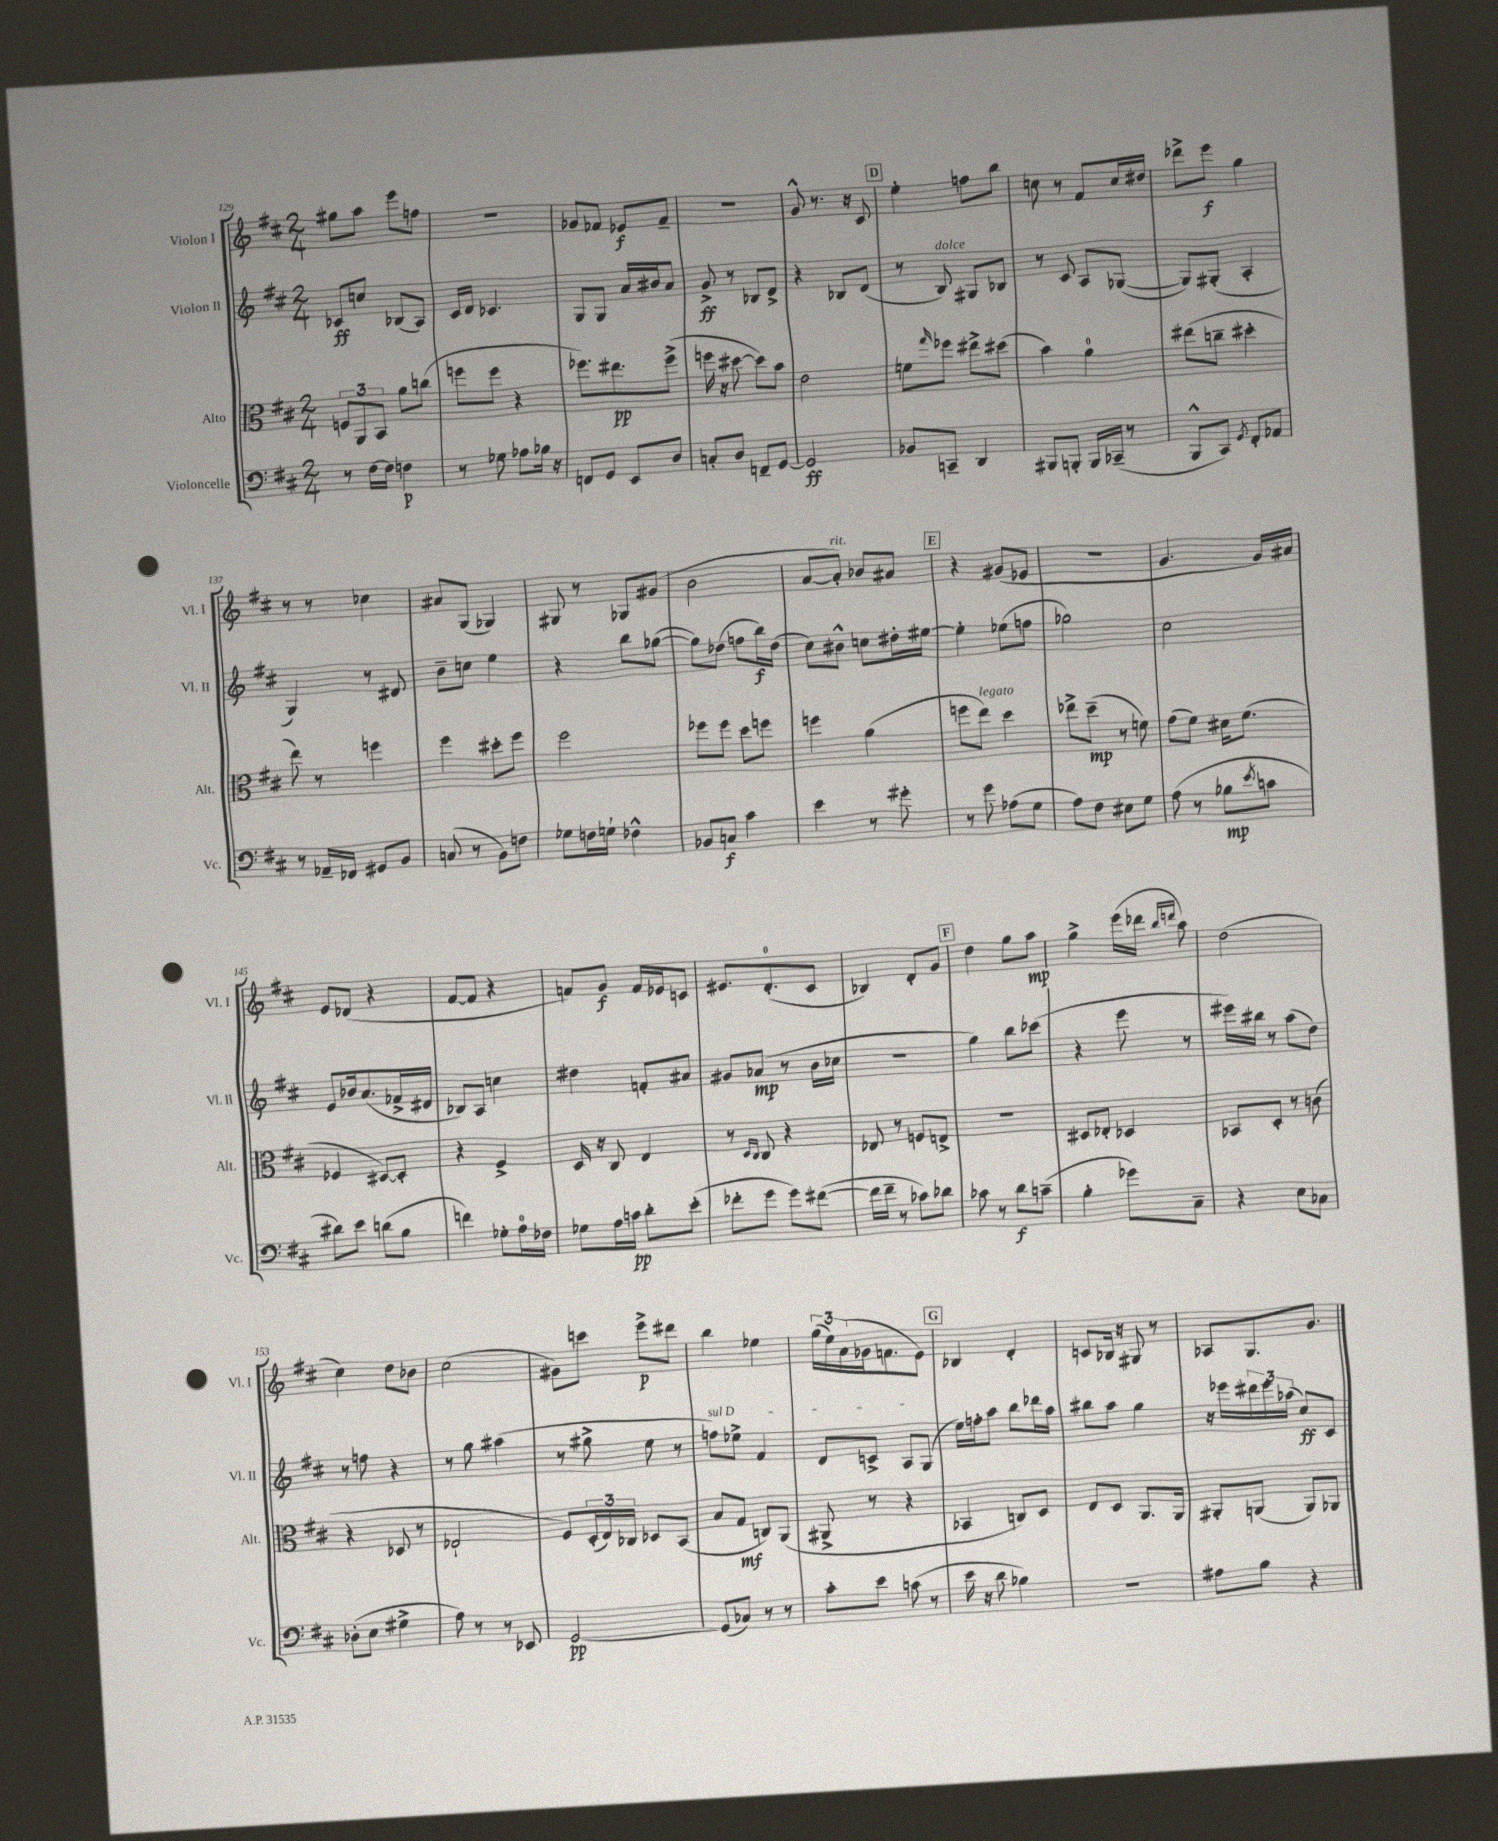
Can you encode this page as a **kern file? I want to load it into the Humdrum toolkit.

**kern	**kern	**kern	**kern
*staff4	*staff3	*staff2	*staff1
*clefF4	*clefC3	*clefG2	*clefG2
*k[f#c#]	*k[f#c#]	*k[f#c#]	*k[f#c#]
*M2/4	*M2/4	*M2/4	*M2/4
8r	12F/L	8c-/L	8gg#\L
.	12AA/	.	.
[16F#\LL	.	8cc/J	8aa\J
.	12BB/J	.	.
16F#\]JJ	.	.	.
4F\	8a\L	(8B-/L	8eee\L
.	(8cc\J	8A/J)	8ff\J
=	=	=	=
8r	8ff\L	16c#/LL	2r
.	.	16d/JJ	.
8G-\	8ff\J	4.c-/	.
8A-\L	4r	.	.
16B-\Jk	.	.	.
16r	.	.	.
=	=	=	=
8FF/L	8.ff-\L)	8G/L	8g-/L
8GG/J	.	8G/J	8f-/J
.	8.ee#\	.	.
8EE/L	.	16a/LL	8e-/L
.	.	16b#/J	.
8D/J	(8ff-^\J	8a/J	8f-~/J
=	=	=	=
8C'/L	16ff\	8g^/	2r
.	16r	.	.
8D/J	[8dd#\	8r	.
8FF~/L	8dd#\]L)	8B-/L	.
[8GG/J	8b\J	8d^/J	.
=	=	=	=
2GG/]	2e\	4r	8g^^/
.	.	.	8.r
.	.	8B-/L	.
.	.	.	16r
.	.	(8d/J	8c#/
=	=	=	=
8BB-/L	8f\L	8r	4ee'\
.	16qqgg/	.	.
8CC~/J	8ff-\J	8B/)	.
4DD/	8ee#^\L	8G#/L	8ff\L
.	(8dd#\J	8B-/J	8bb\J
=	=	=	=
8BBB#/L	4b\)	8r	8cc\
8BBB'/J	.	8c#/	8r
16BBB/LL	4a\	8A/L	8f#/L
(16CC-~/JJ	.	.	.
8r	.	([8G-/J	16cc/L
.	.	.	16dd#/JJ
=	=	=	=
8BBB^^/L	(8ee#\L	8G-/]L)	8ddd-^\L
8CC#/J)	8cc~\J	(8G#'/J	8eee\J
8qGG/	.	.	.
8FF#'/L	4dd#'\	4A'/	4gg\
8AA-/J	.	.	.
=	=	=	=
8r	8ee\)	4G/)	8r
16AA-~/LL	8r	.	8r
16FF-/JJ	.	.	.
8GG#/L	4ff\	8r	4cc-\
8BB/J	.	8d#/	.
=	=	=	=
(8C/	4ff#\	8b~\L	8a#/L
8r	.	8cc\J	(8G/J
8BB\L)	8dd#'\L	4ee\	4G-/)
8F\J	8ff#\J	.	.
=	=	=	=
8G-\L	2ff#\	4r	8G#/
16F\L	.	.	8r
16G`\JJ	.	.	.
4F-^^\	.	8bb\L	8G-/L
.	.	([8gg-\J	(8g#/J
=	=	=	=
8BB-/L	8ff-\L	8gg-\]L)	2b\
8C/J	8ff-\J	(8dd-\J	.
4c#\	8dd\L	8ff\L	.
.	8ff\J	16bb\L)	.
.	.	(16dd-\JJ	.
=	=	=	=
4e\	4ff\	8cc#\L)	[8a/L
.	.	8b#^^\J	8a'/]J)
8r	(4a\	8cc\L	8b-/L
8g#'\	.	16dd#'\L	8a#/J
.	.	[16ee#\JJ	.
=	=	=	=
8r	8ff\L	4ee#'\]	4r
8g\	8ee\J)	.	.
(8A-\L	4dd\	(8ee-\L	(8g#/L
8G\J	.	8ff\J	8e-/J
=	=	=	=
8A\L)	8ee-^\L	2gg-\)	2r
8F#\J	(8dd~\J	.	.
8E#\L	8r	.	.
8G\J	8f\)	.	.
=	=	=	=
(8A\	(8g\L	2cc#\	4.g/
8r	8f#\J)	.	.
8B-\L	16d#\LK	.	.
.	(8.f#\J	.	.
8qe/	.	.	.
8c\J	.	.	16g/LL)
.	.	.	16a#/JJ
=	=	=	=
8d#\L)	4F-/	8e/L	8e/L
8e\J	.	16b-/k	(8d-/J
.	.	(8.a/	.
(8d\L	[8D#/L)	.	4r
8B\J	8D#'/]J	16f-^/L	.
.	.	16d#/JJ	.
=	=	=	=
4f\)	4r	8B-/L)	[8f#/L
.	.	8A/J	8f#/]J
8G-'\L	4F#^/	4cc\	4r
16A\L	.	.	.
16F-\JJ	.	.	.
=	=	=	=
8G-\L	16D/	4dd#\	8f/L)
.	16r	.	.
16A\L	8C#/	.	8g/J
16c\JJ	.	.	.
8d'\L	4E/	8f'/L	16f/LL
.	.	.	16e-/J
(8e'\J	.	8a#/J	8c/J
=	=	=	=
8f-'\L	8r	8g#/L	8.e#/L
.	16qqD/LL	.	.
.	16qqC#/JJ	.	.
8g\J	8C#/	(8a-/J	.
.	.	.	(8.d'/
8g\L)	4r	8r	.
([8f#\J	.	16b\LL	8c#/J
.	.	16cc-\JJ	.
=	=	=	=
16f#\]LL	8E-/	2r	4B-/)
16f#~\JJ	.	.	.
8r	8r	.	.
8c-\L)	8F/L	.	8d'/L
8d-\J	8E^/J	.	8g/J
=	=	=	=
8c-\	2r	4gg\)	4dd\
8r	.	.	.
8d\L	.	8bb\L	8gg\L
(8c~\J	.	(8ccc-\J	8aa\J
=	=	=	=
4B'\	8D#/L	4r	4gg^\
.	8E-'/J	.	.
8g-\L)	4D-/	8eee\	(16eee\LL
.	.	.	16ddd-\JJ
.	.	.	16qqbb/LL
.	.	.	16qqddd/JJ
8C#~\J	.	8r	8aa\)
=	=	=	=
4r	8BB-/L	16eee#\LL)	(2dd\
.	.	16bb#\JJ	.
.	8D'/J	8r	.
8E\L	8r	(8aa\L	.
8C-\J	(8c\	8dd\J)	.
=	=	=	=
(8D-'\L	4r	8r	4cc#\)
8E\J	.	8ff\	.
4G#^\	8D-/	4r	8dd\L
.	8r	.	8b-\J
=	=	=	=
8A\)	2E-`/	8r	(2cc#\
8r	.	8gg\	.
8r	.	(4aa#\	.
8EE-/	.	.	.
=	=	=	=
[2GG/	8F#/L)	8r	8g#\L)
.	(24D'/L	8gg#^\	8ccc\J
.	24E/)	.	.
.	24C-/JJ	.	.
.	8D-/L	8ee\	8eee^\L
.	(8BB/J	8r	8ddd#\J
=	=	=	=
(8GG/]L	8B/L	8ff\L)	4bb\
8C-/J)	8G/J	8ee-^\J	.
8r	8C/L)	4f#/	4ee-\
8r	(8AA/J	.	.
=	=	=	=
8c#'\L	8AA#^/	8d/L	(24gg\LL
.	.	.	24ee\)
.	.	.	(24a\
8e\J	8r	8c^/J	16g-\J
.	.	.	8.f\
(8c\	4r	8A/L	.
8r	.	(8G/J	8e\J)
=	=	=	=
16e\	4BB-/	16ee\LL)	4B-/
16r	.	16ff'\J	.
8d\	.	8aa\J	.
4B-\)	8C/L)	8bb\L	4d'/
.	8D/J	16ddd-\L	.
.	.	16aa\JJ	.
=	=	=	=
2r	8E/L	8bb#\L	8c/L
.	8D/J	8aa\J	16B-/Jk
.	.	.	16r
.	8.AA/L	4gg\	8G#/
.	.	.	8r
.	16AA/Jk	.	.
=	=	=	=
8A#\L	8AA#'/L	16r	8A-/L
.	.	16eee-\LL	.
8B\J	(8AA/J	24ddd#\	8.G/
.	.	24eee-\	.
.	.	(24aa-\JJ	.
4r	8AA/L)	8cc#/L)	.
.	.	.	8.g/J
.	8AA-/J	8c#/J	.
==	==	==	==
*-	*-	*-	*-
